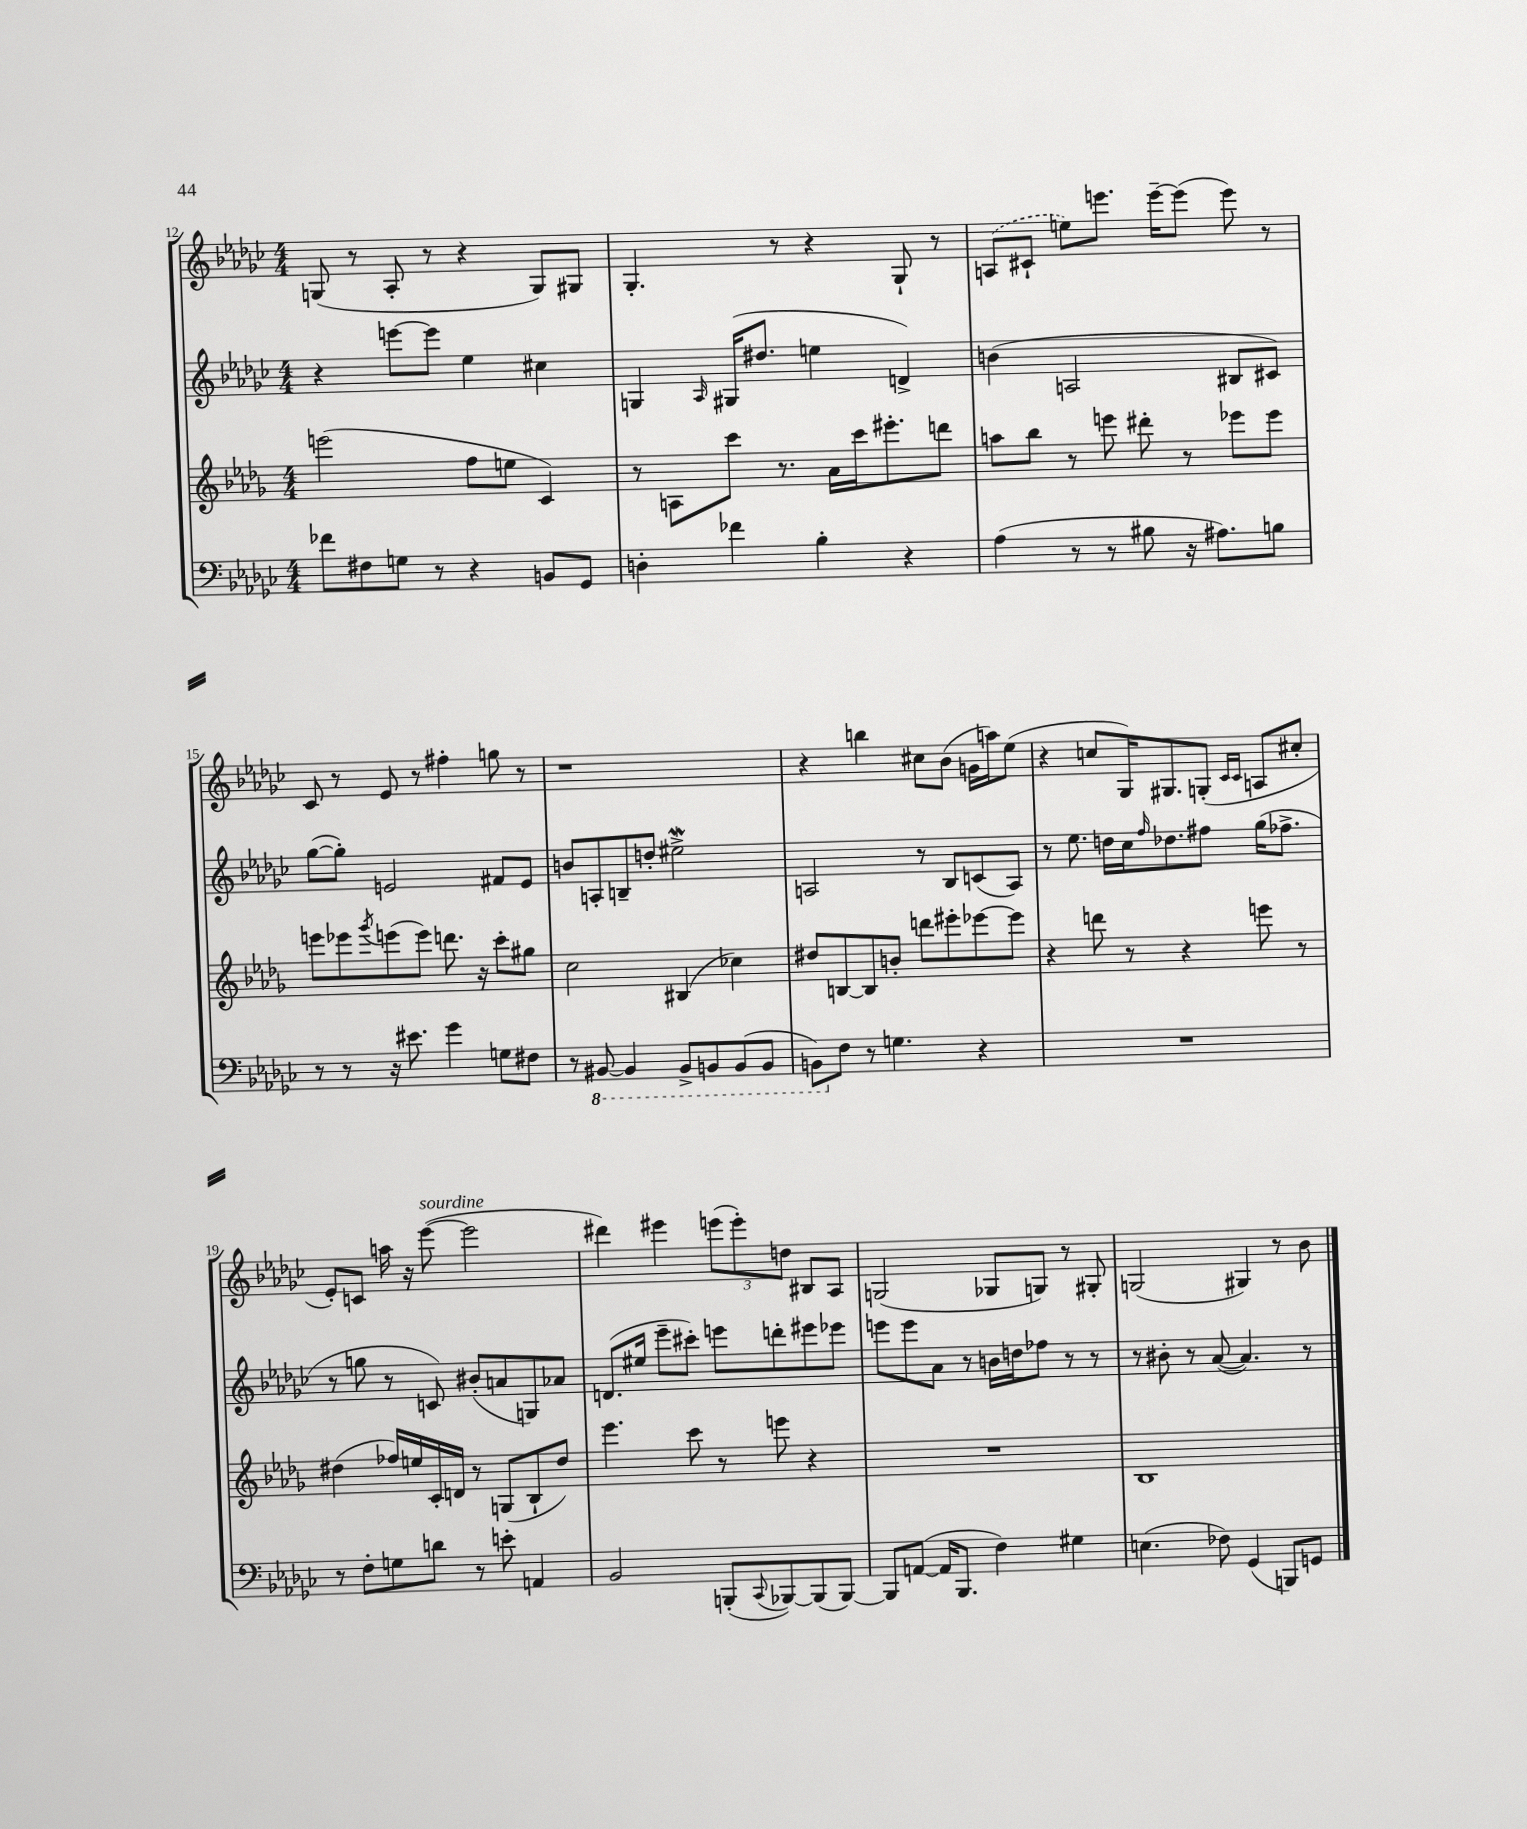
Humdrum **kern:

**kern	**kern	**kern	**kern
*part4	*part3	*part2	*part1
*staff4	*staff3	*staff2	*staff1
*clefF4	*clefG2	*clefG2	*clefG2
*k[b-e-a-d-g-c-]	*k[b-e-a-d-g-]	*k[b-e-a-d-g-c-]	*k[b-e-a-d-g-c-]
*M4/4	*M4/4	*M4/4	*M4/4
=12	=12	=12	=12
8f-X\L	(2eeen\	4r	(8Gn/
8F#X\	.	.	8r
8Gn\J	.	[8eeen\L	8A-'/
8r	.	8eee\J]	8r
4r	8ff\L	4ee-\	4r
.	8een\J	.	.
8BBn/L	4c/)	4cc#X\	8G/L)
8GG-/J	.	.	8G#X/J
=13	=13	=13	=13
4Dn'\	8r	4Gn/	4.G-'/
.	8An\L	.	.
.	.	16qqA-/	.
4f-X\	8ccc\J	(16G#X/KL	.
.	.	8.dd#X/J	.
.	8.r	.	8r
4B-'\	.	4een\	4r
.	16a-\LL	.	.
.	16ccc\J	.	.
.	8.eee#X'\	.	.
4r	.	4dn^/)	8G-`/
.	8dddn\J	.	8r
=14	=14	=14	=14
(4A-\	8aan\L	(4bn\	(8An/L
.	8bb-\J	.	8c#X`/J
8r	8r	2An/	8een\L)
8r	8eeen\	.	8.eeen\J
8B#X\	8ddd#X'\	.	.
.	.	.	[16eee~\KL
16r	8r	.	(8eee\J]
8.A#X\L)	.	.	.
.	8eee-X\L	8B#X/L	8eee\)
8Bn\J	8eee-\J	8c#X/J)	8r
!!LO:LB:g=z
=15	=15	=15	=15
8r	8eeen\L	([8gg-\L	8c-/
8r	8eee-X\	8gg-'\J])	8r
.	8qggg-/	.	.
16r	(8eeen\	2en/	8e-/
8.e#X\	.	.	.
.	8eee\J)	.	8r
4g-\	8.dddn\	.	4ff#X'\
.	16r	.	.
8Gn\L	8ccc'\L	8f#X/L	8ggn\
8F#X\J	8gg#X\J	8e/J	8r
=16	=16	=16	=16
8r	2cc\	8bn/L	1r
*8ba	*	*	*
[8BBB#X/	.	8An'/	.
4BBB#/]	.	8Bn~/	.
.	.	8ddn'/J	.
8BBB#^/L	(4B#X/	2ee#XW^\	.
8BBBn/	.	.	.
(8BBB/	4cc-X\)	.	.
8BBB/J	.	.	.
=17	=17	=17	=17
8BBBn\L)	8dd#X/L	2An/	4r
*X8ba	*	*	*
8F\J	[8Bn/	.	.
8r	8B/]	.	4bbn\
4.Gn\	8bn'/J	.	.
.	8dddn\L	8r	8cc#X\L
.	8eee#X'\	8B-/L	(8b-\J
4r	[8eee-X\	(8cn/	16gn\LL
.	.	.	16aan\J)
.	8eee-\J]	8A/J)	(8ee-\J
=18	=18	=18	=18
1r	4r	8r	4r
.	.	8.ee-\	.
.	8dddn\	.	8ccn/L
.	.	16ddn\LL	.
.	8r	16cc-\J	16G-/K)
.	.	16qqff/	.
.	.	8.dd-X\	8.G#X/
.	4r	.	.
.	.	8ff#X\J	(8Gn'/J
.	.	.	16qqc-/LL
.	.	.	16qqc-/JJ
.	8eeen\	(16gg-\KL	8An/L
.	.	8.ff-X^\J	.
.	8r	.	8cc#X'/J
!!LO:LB:g=z
=19	=19	=19	=19
8r	(4dd#X\	8r	8e-'/L)
8F'\L	.	8ggn\	8cn/J
8Gn\	16ff-X/LL)	8r	16aan\
.	16een/	.	16r
!	!	!	!LO:TX:a:i:t=sourdine
8dn\J	16c'/	8cn/)	([8eee-\
.	16dn/JJ	.	.
8r	8r	(8b#X'/L	2eee-\]
8en'\	(8Gn/L	8an/	.
4AAn/	8B-`/	8Gn/)	.
.	8dd#/J)	8a-X/J	.
=20	=20	=20	=20
2BB-/	4.eee-\	(8.dn/L	4ddd#X\)
.	.	16ee#X/Jk	.
.	.	8eee-~\L	4eee#X\
.	8ccc\	8ccc#X'\J)	.
(8BBBn'/L	8r	8eeen\L	(12eeen\L
.	.	.	12eee'\)
8qqCC-/	.	.	.
[8BBB-X/)	8eeen\	8dddn'\	.
.	.	.	12ddn\J
(8BBB-/]	4r	8eee#X\	8B#X/L
[8BBB-/J)	.	8eee-X\J	8A-/J
=21	=21	=21	=21
8BBB-/L]	1r	8eeen\L	(2Gn/
([8AAn/J	.	8eee\	.
16AA/KL]	.	8a-\J	.
8.BBB-/J	.	.	.
.	.	8r	.
4F\)	.	16bn\LL	8G-X/L
.	.	16ddn\J	.
.	.	8ff-X\J	8Gn/J)
4G#X\	.	8r	8r
.	.	8r	8G#X'/
=22	=22	=22	=22
(4.En\	1B-	8r	(2Gn/
.	.	8b#X'\	.
.	.	8r	.
8F-X\)	.	([8a-/	.
(4GG-/	.	4.a-/])	4G#X/)
8BBBn/L)	.	.	8r
8GGn/J	.	8r	8b-\
==	==	==	==
*-	*-	*-	*-
